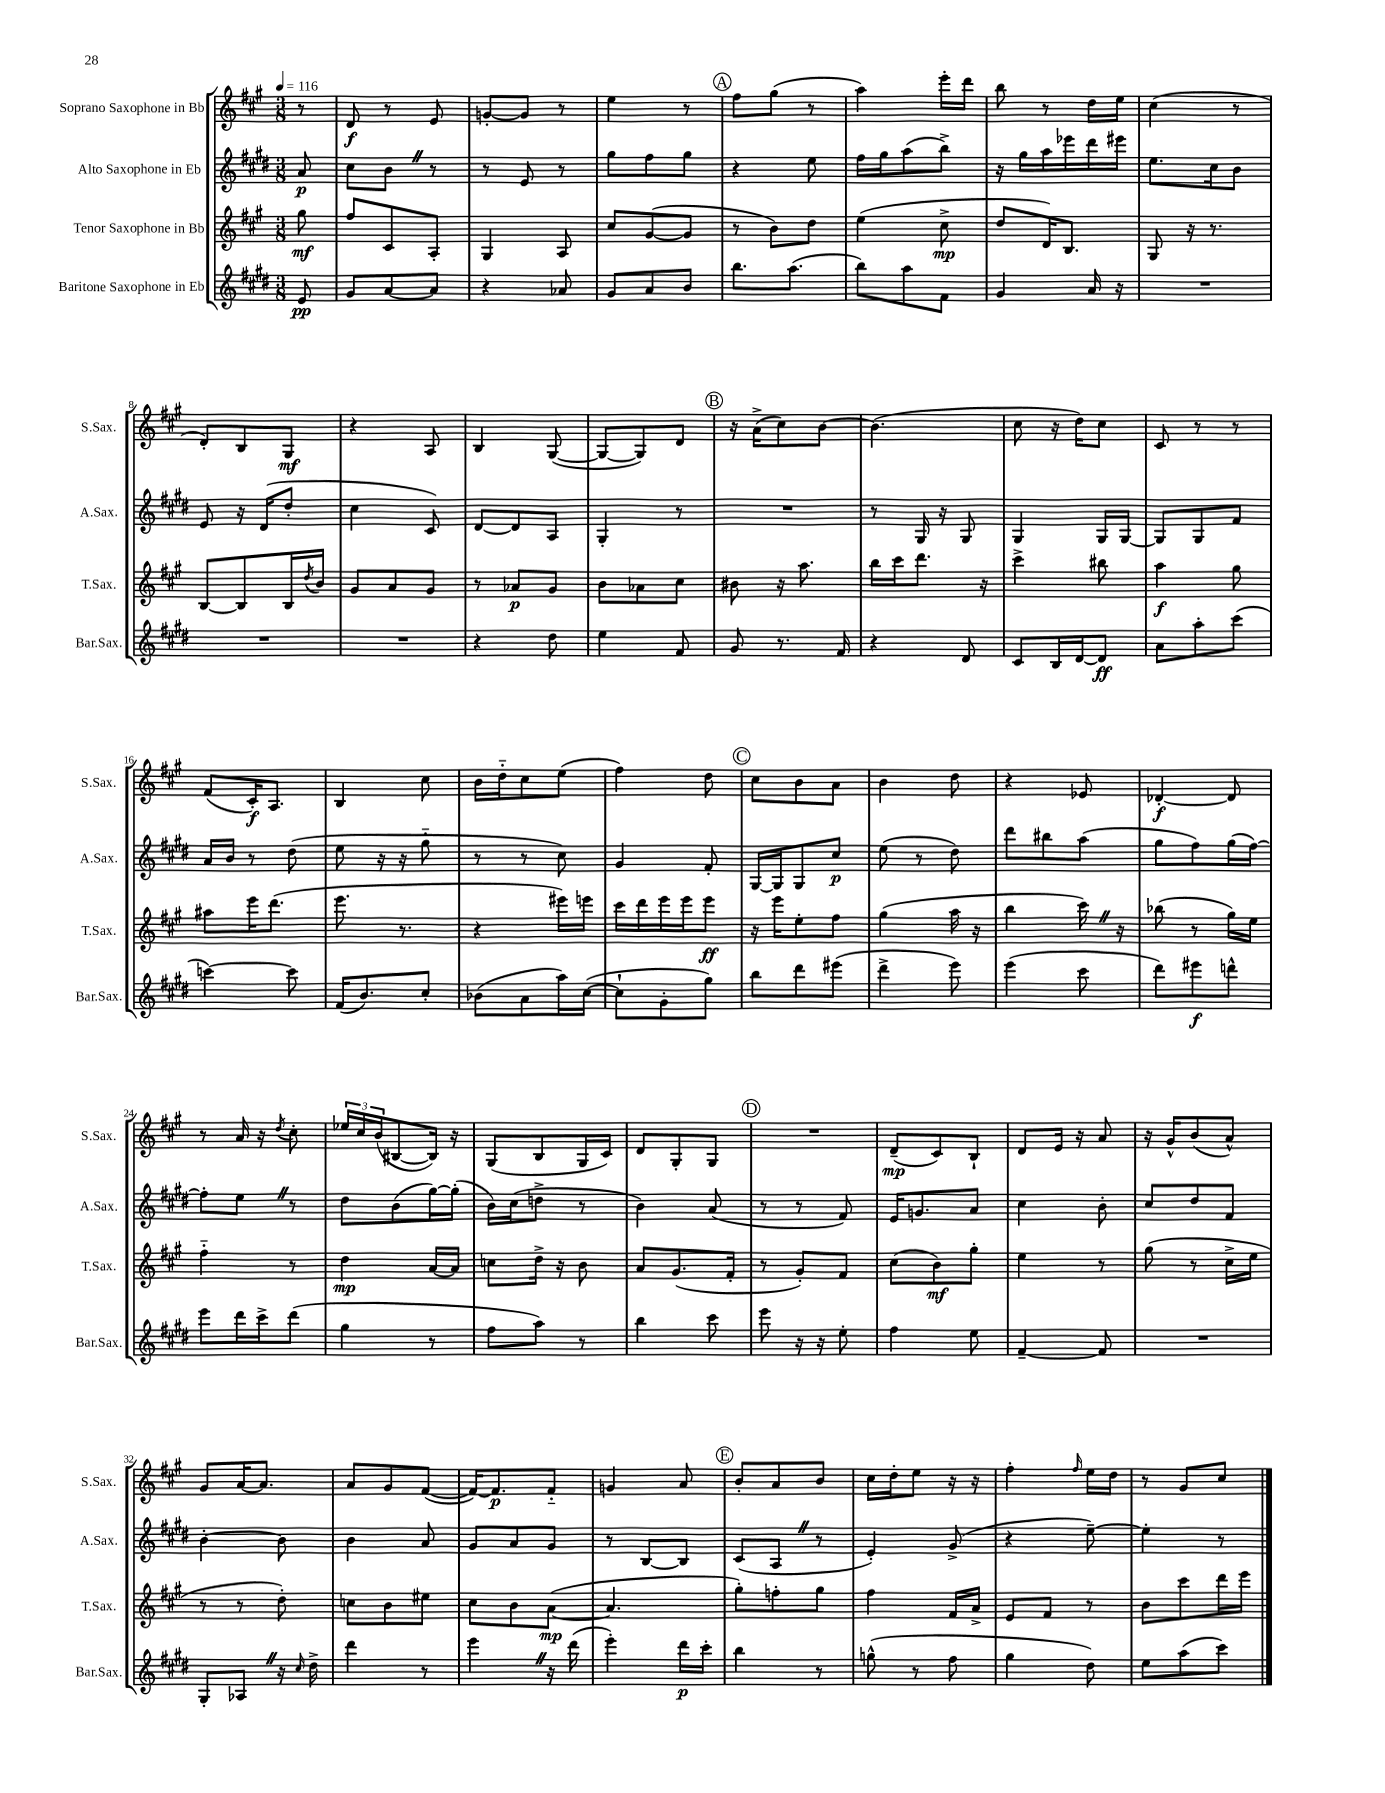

**kern	**kern	**kern	**kern
*staff4	*staff3	*staff2	*staff1
*clefG2	*clefG2	*clefG2	*clefG2
*k[f#c#g#d#]	*k[f#c#g#]	*k[f#c#g#d#]	*k[f#c#g#]
*M3/8	*M3/8	*M3/8	*M3/8
*MM116	*MM116	*MM116	*MM116
8e	8gg#	8a	8r
=	=	=	=
8g#	8ff#	8cc#	8d
[8a	8c#	8b	8r
8a]	8A'	8r	8e
=	=	=	=
4r	4G#	8r	[8g'
.	.	8e	8g]
8a-	8A	8r	8r
=	=	=	=
8g#	8cc#	8gg#	4ee
8a	([8g#	8ff#	.
8b	8g#]	8gg#	8r
=	=	=	=
8.bb	8r	4r	8ff#
.	8b)	.	(8gg#
(8.aa	.	.	.
.	8dd	8ee	8r
=	=	=	=
8bb)	(4ee	16ff#	4aa)
.	.	16gg#	.
8aa	.	(8aa	.
8f#	8cc#^	8bb^)	16eee'
.	.	.	16ddd
=	=	=	=
4g#	8dd	16r	8bb
.	.	16gg#	.
.	16d)	16aa	8r
.	8.B	16eee-	.
16a	.	16ddd#	16dd
16r	.	16eee#	16ee
=	=	=	=
4.r	8G#	8.ee	(4cc#
.	16r	.	.
.	8.r	16cc#	.
.	.	8b	8r
=	=	=	=
4.r	[8B	8e	8d')
.	8B]	16r	8B
.	.	(16d#	.
.	16B	8dd#'	8G#
.	8qdd	.	.
.	16b	.	.
=	=	=	=
4.r	8g#	4cc#	4r
.	8a	.	.
.	8g#	8c#)	8A
=	=	=	=
4r	8r	[8d#	4B
.	8a-	8d#]	.
8dd#	8g#	8A	([8G#
=	=	=	=
4ee	8b	4G#'	8G#_
.	8a-	.	8G#])
8f#	8cc#	8r	8d
=	=	=	=
8g#	8b#	4.r	16r
.	.	.	(16a^
8.r	16r	.	8cc#)
.	8.aa	.	.
.	.	.	[8b
16f#	.	.	.
=	=	=	=
4r	16bb	8r	(4.b]
.	16ccc#	.	.
.	8.ddd	16G#	.
.	.	16r	.
8d#	.	8G#	.
.	16r	.	.
=	=	=	=
8c#	4ccc#^	4G#	8cc#
16B	.	.	16r
[16d#	.	.	16dd)
8d#]	8bb#	16G#	8cc#
.	.	[16G#	.
=	=	=	=
8a	4aa	8G#]	8c#
8aa'	.	8G#	8r
(8ccc#	8gg#	8f#	8r
=	=	=	=
[4ccc)	8aa#	16a	(8f#
.	.	16b	.
.	16eee	8r	16c#')
.	(8.ddd	.	8.A
8ccc]	.	(8dd#	.
=	=	=	=
(16f#	8.eee	8ee	4B
8.b)	.	.	.
.	.	16r	.
.	8.r	16r	.
8cc#'	.	8gg#'~	8cc#
=	=	=	=
(8b-	4r	8r	16b
.	.	.	16dd'~
8a	.	8r	8cc#
16aa)	16eee#)	8cc#)	(8ee
([16cc#	16eee	.	.
=	=	=	=
8cc#`]	16ccc#	4g#	4ff#)
.	16ddd	.	.
8g#'	16eee	.	.
.	16eee	.	.
8gg#)	8eee	8f#'	8dd
=	=	=	=
8bb	16r	[16G#	8cc#
.	16eee	16G#]	.
8ddd#	8ee'	8G#	8b
(8eee#	8ff#	8cc#	8a
=	=	=	=
4ddd#^	(4gg#	(8ee	4b
.	.	8r	.
8eee)	16aa	8dd#)	8dd
.	16r	.	.
=	=	=	=
(4eee	4bb	8ddd#	4r
.	.	8bb#	.
8ccc#	16ccc#)	(8aa	8e-
.	16r	.	.
=	=	=	=
8ddd#)	(8bb-	8gg#	[4d-'
8eee#	8r	8ff#)	.
8ddd^^	16gg#)	(16gg#	8d-]
.	16ee	[16ff#)	.
=	=	=	=
8eee	4ff#'~	8ff#']	8r
16ddd#	.	8ee	16a
16ccc#^	.	.	16r
.	.	.	8qdd
(8ddd#	8r	8r	8cc#'
=	=	=	=
4gg#	4dd	8dd#	24ee-
.	.	.	24cc#
.	.	.	(24b
.	.	(8b	[8B#
8r	[16a	[16gg#)	16B#])
.	16a]	(16gg#']	16r
=	=	=	=
8ff#	8cc	16b)	(8G#
.	.	(16cc#	.
8aa)	16dd^	8dd^	8B
.	16r	.	.
8r	8b	8r	16G#
.	.	.	16c#)
=	=	=	=
4bb	8a	4b)	8d
.	(8.g#	.	8G#'
8ccc#	.	(8a	8G#
.	16f#'	.	.
=	=	=	=
8eee	8r	8r	4.r
16r	8g#')	8r	.
16r	.	.	.
8ee'	8f#	8f#)	.
=	=	=	=
4ff#	(8cc#	16e	(8d~
.	.	8.g	.
.	8b)	.	8c#)
8ee	8gg#'	8a	8B`
=	=	=	=
[4f#~	4ee	4cc#	8d
.	.	.	16e
.	.	.	16r
8f#]	8r	8b'	8a
=	=	=	=
4.r	(8gg#	8cc#	16r
.	.	.	16g#^^
.	8r	8dd#	(8b
.	16cc#^	8f#	8a^^)
.	16ee	.	.
=	=	=	=
8G#'	8r	[4b'	8g#
8A-	8r	.	[16a
.	.	.	8.a]
16r	8dd')	8b]	.
16qqcc#	.	.	.
16dd#^	.	.	.
=	=	=	=
4ddd#	8cc	4b	8a
.	8b	.	8g#
8r	8ee#	8a	([8f#
=	=	=	=
4eee	8cc#	8g#	16f#_)
.	.	.	8.f#]
.	8b	8a	.
16r	([8a	8g#	8f#'~
(16ddd#	.	.	.
=	=	=	=
4eee')	4.a]	8r	4g
.	.	[8B	.
16ddd#	.	8B]	8a
16ccc#'	.	.	.
=	=	=	=
4bb	8gg#')	(8c#	8b'
.	8ff'	8A	8a
8r	8gg#	8r	8b
=	=	=	=
(8gg^^	4ff#	4e')	16cc#
.	.	.	16dd'
8r	.	.	8ee
8ff#	16f#	(8g#^	16r
.	16a^	.	16r
=	=	=	=
4gg#	8e	4r	4ff#'
.	8f#	.	.
.	.	.	16qqff#
8dd#)	8r	[8ee~)	16ee
.	.	.	16dd
=	=	=	=
8ee	8b	4ee']	8r
(8aa	8ccc#	.	8g#
8ccc#)	16ddd	8r	8cc#
.	16eee	.	.
==	==	==	==
*-	*-	*-	*-
